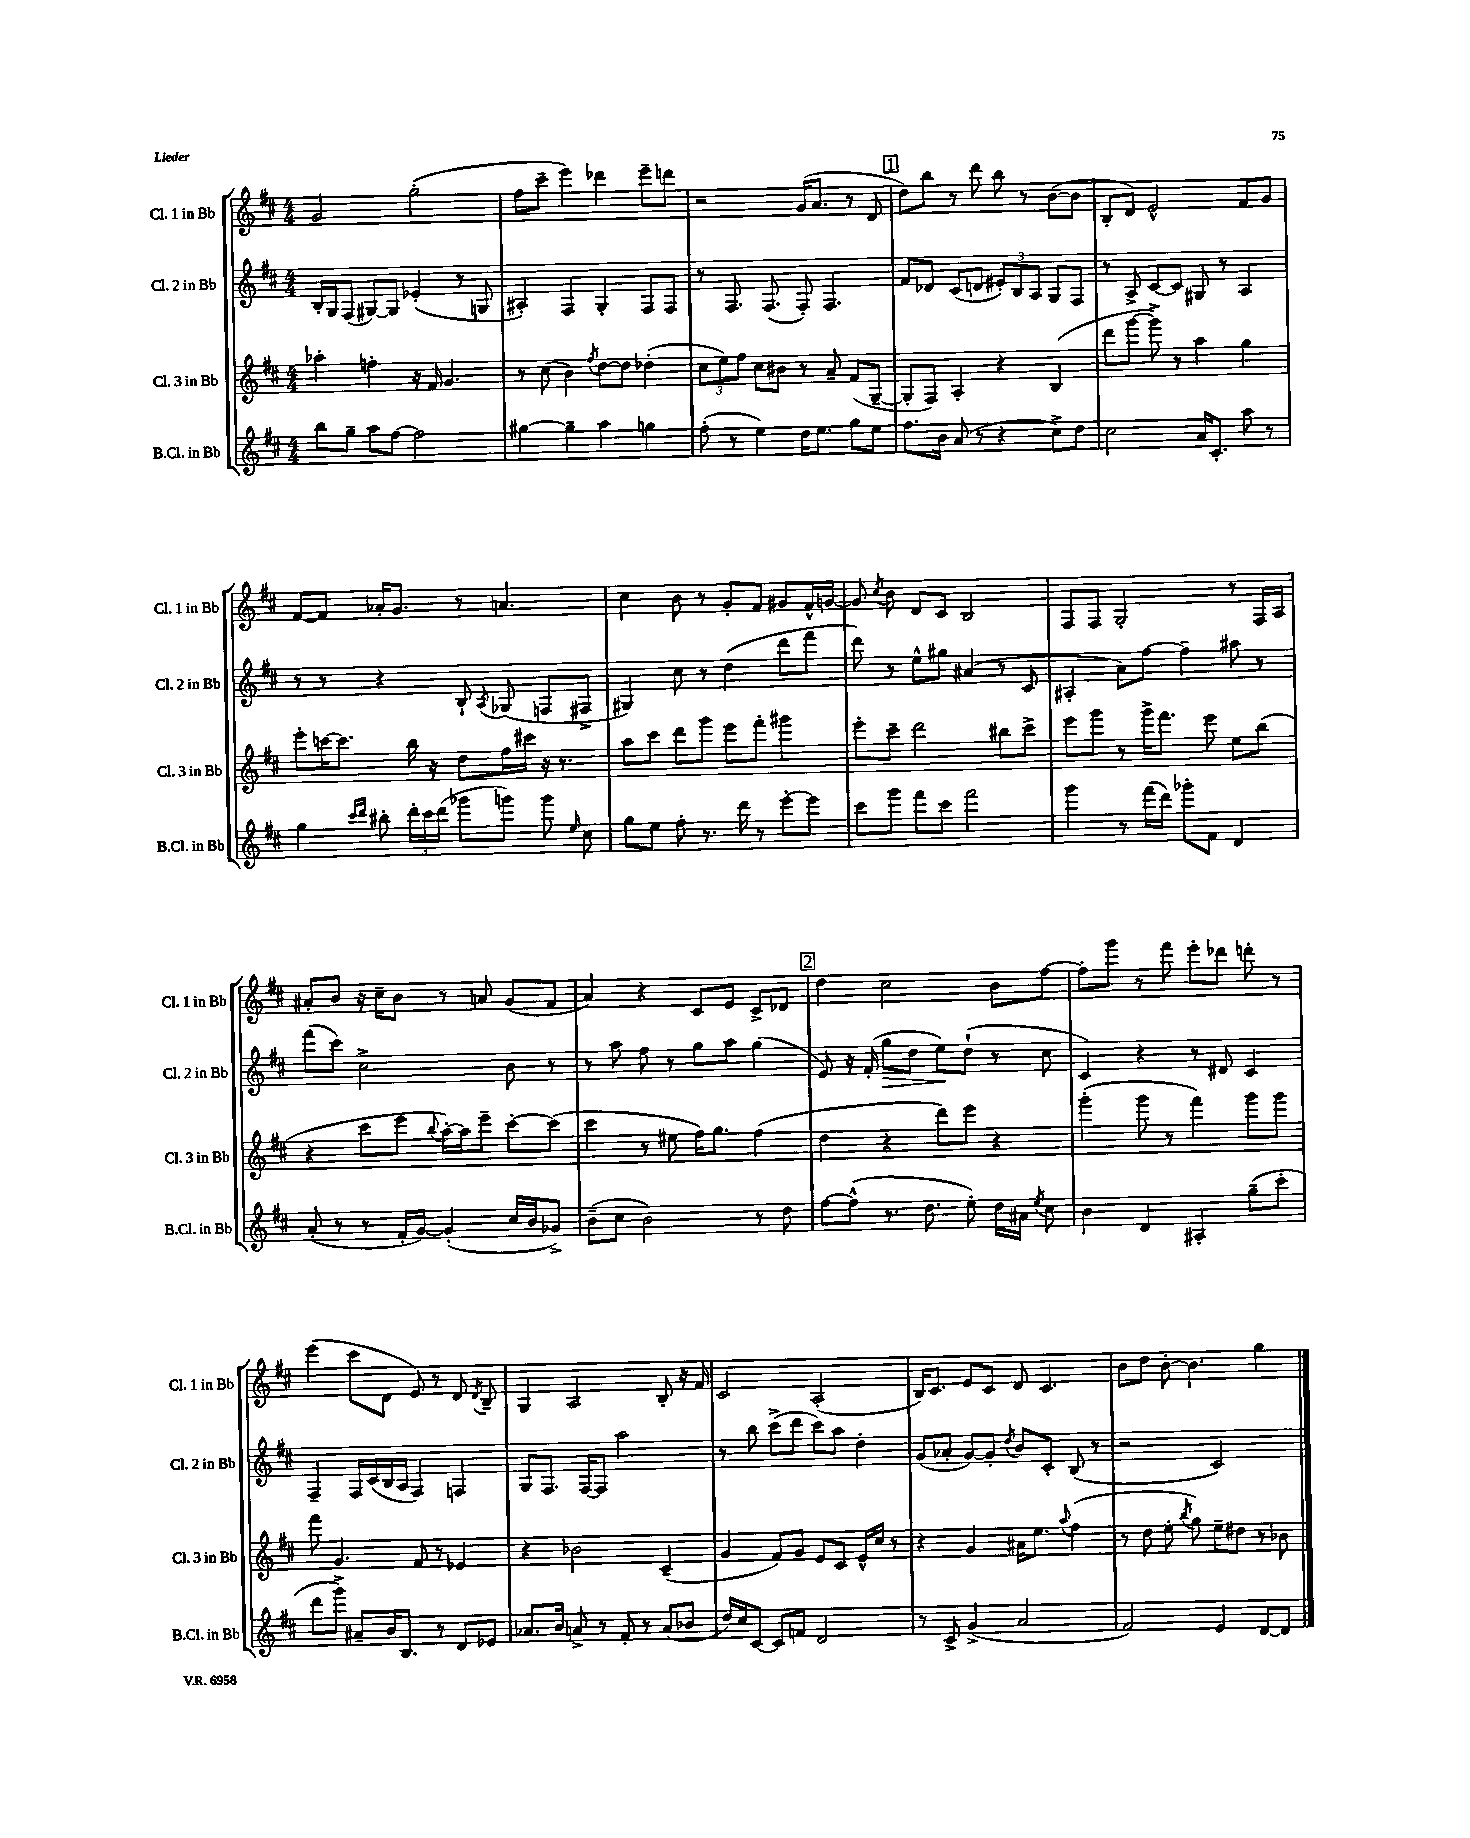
<<
\new StaffGroup <<
\new Staff = "s0" \with { instrumentName = "Cl. 1 in Bb" shortInstrumentName = "Cl. 1 in Bb" } {
    \clef treble \key d \major \numericTimeSignature \time 4/4
    \autoBeamOff g'2 g''2-.( |
    fis''8[ cis'''8]-- e'''4) des'''4 e'''8[-- d'''8] |
    r2 g'16[( a'8.] r8 d'8 |
    \mark \markup { \box "1" } d''8[) b''8] r8 d'''8 b''8 r8 b'8[~( b'8] |
    b8[-. d'8]) e'2-^ fis'8[ g'8] |
    fis'8[~ fis'8] aes'16[-. g'8.] r8 a'4. |
    cis''4 b'8 r8 g'8[-. fis'8] gis'8[ fis'16-^ g'16]~ |
    g'8 \acciaccatura { cis''8 } b'8 d'8[ cis'8] b2 |
    fis8[ fis8] g2-. r8 fis16[ a16] |
    ais'8[-. b'8] r16 cis''16[-- b'8] r8 a'8 g'8[( fis'8] |
    a'4) r4 cis'8[ e'8] cis'8[-> des'8] |
    \mark \markup { \box "2" } d''4 cis''2 b'8[ fis''8]~ |
    fis''8[-. g'''8] r8 fis'''8 e'''8[-. des'''8] d'''8-. r8 |
    e'''4( cis'''8[ d'8] e'8) r8 d'8 \acciaccatura { d'8 } b8-- |
    g4 a2 b8-. r16 fis'16 |
    cis'2 a2-.( |
    b16[) cis'8.] e'8[ cis'8] d'8 cis'4. |
    b'8[ d''8] b'8~-. b'4. g''4 \bar "|." |
}
\new Staff = "s1" \with { instrumentName = "Cl. 2 in Bb" shortInstrumentName = "Cl. 2 in Bb" } {
    \clef treble \key d \major \numericTimeSignature \time 4/4
    \autoBeamOff b16[-. g16 fis8]( gis8[~) gis8] ees'4-.( r8 g8 |
    ais4-.) fis4 g4-. fis8[ fis8] |
    r8 fis8. fis8.( fis8-.) fis4. |
    \mark \markup { \box "1" } fis'8[ des'8] cis'8[( d'8] \tuplet 3/2 { eis'8[-.) b8 a8] } g8[ fis8] |
    r8 a8-> cis'8[~ cis'8] gis8 r8 a4 |
    r8 r8 r4 b8-! \acciaccatura { a8 } ges8( f8[ fis8]-> |
    gis4) cis''8 r8 d''4( d'''8[ fis'''8] |
    d'''8) r8 e''8[-^ gis''8] ais'4( r8 cis'8 |
    ais4-. a'8[) fis''8]~ fis''4-- ais''8 r8 |
    fis'''8[( cis'''8]) cis''2-> b'8 r8 |
    r8 a''8 fis''8 r8 g''8[ a''8] g''4( |
    \mark \markup { \box "2" } e'8) r16 fis'16-.( g''8[\> d''8] e''8[\!) d''8]-!( r8 cis''8 |
    cis'4) r4 r8 dis'8 cis'4 |
    fis4-- fis16[ cis'16( b16 a16] fis4) f4 |
    g8[ fis8.] fis16[~ fis8] a''2 |
    r8 b''8 cis'''8[->( d'''8] cis'''8[) a''8] d''4-. |
    g'8[( aes'8]-. g'8[~) g'8]-. \acciaccatura { d''8 } b'8[ cis'8]-. b8( r8 |
    r2 cis'2) \bar "|." |
}
\new Staff = "s2" \with { instrumentName = "Cl. 3 in Bb" shortInstrumentName = "Cl. 3 in Bb" } {
    \clef treble \key d \major \numericTimeSignature \time 4/4
    \autoBeamOff aes''4-. f''4-. r16 fis'16 g'4. |
    r8 cis''8( b'4) \acciaccatura { fis''8 } d''8[~ d''8] des''4-.( |
    \tuplet 3/2 { cis''8[ e''8) fis''8] } cis''8[ bis'8] r8 a'8-- fis'8[( g8]~-- |
    \mark \markup { \box "1" } g8[-. fis8]) a4-. r4 b4( |
    d'''8[ g'''8]~ g'''8->) r8 a''4 g''4 |
    e'''8[-. c'''16~ c'''8.] b''16 r16 d''8[ fis''16 cis'''16] r16 r8. |
    a''8[ cis'''8] d'''8[ g'''8] e'''8[ fis'''8]-. gis'''4 |
    e'''8[-. cis'''8]-- d'''2 bis''8[ cis'''8]-> |
    e'''8[ g'''8] r8 g'''16[-> fis'''8.] e'''8 e''8[ b''8]( |
    r4 cis'''8[ e'''8] \appoggiatura { b''8 } a''16[~-.) a''16 e'''8]-- cis'''8[~-. cis'''8]( |
    cis'''4 r8 eis''8 fis''16[) g''8.] fis''4( |
    \mark \markup { \box "2" } d''4 r4 d'''8[) e'''8] r4 |
    g'''4-.( g'''8 r8 fis'''4) g'''8[ g'''8] |
    fis'''8 g'4. fis'8 r8 ees'4 |
    r4 bes'2 cis'4--( |
    g'4 fis'8[) g'8] e'8[ cis'8] e'16[-^ cis''16] r8 |
    r4 g'4 ais'16[ e''8.] \appoggiatura { a''8 } fis''4( |
    r8 d''8 e''8-. \acciaccatura { b''8 } g''8) e''8[-- dis''8] r8 bes'8 \bar "|." |
}
\new Staff = "s3" \with { instrumentName = "B.Cl. in Bb" shortInstrumentName = "B.Cl. in Bb" } {
    \clef treble \key d \major \numericTimeSignature \time 4/4
    \autoBeamOff b''8[ g''8]-- a''8[ fis''8]~ fis''2 |
    gis''4~ gis''4-- a''4 g''4 |
    fis''8-.( r8 e''4) d''16[ e''8.] g''8[ e''8] |
    \mark \markup { \box "1" } fis''8.[ b'16] a'8( r8 r4 cis''8[->) d''8] |
    cis''2 a'16[ cis'8.]-. a''8 r8 |
    g''4 \grace { cis'''16[ d'''16] } bis''8-. \tuplet 3/2 { d'''16[-. cis'''16 d'''16]( } ges'''8[ g'''8]) g'''8 \grace { e''16 } cis''8 |
    g''8[ e''8] fis''8-. r8. d'''16 r8 e'''8[~-. e'''8] |
    cis'''8[ g'''8] fis'''8[ cis'''8] fis'''2 |
    g'''4 r8 fis'''16[( d'''16]) ges'''8[-. fis'8] d'4 |
    a'8-.( r8 r8 fis'16[-. g'16]~) g'4-.( cis''16[ b'16 ges'8]->) |
    b'8[--( cis''8] b'2) r8 d''8 |
    \mark \markup { \box "2" } fis''8[~ fis''8]-^( r8. d''8. e''8-.) d''16[ ais'16] \acciaccatura { e''8 } cis''8 |
    b'4 d'4 ais4-. g''8[--( cis'''8]-. |
    d'''8[ g'''8]->) ais'8[-- b'16 b8.] r8 d'8[ ees'8] |
    aes'8.[ b'16] a'8-> r8 fis'8-. r8 a'8[( bes'8] |
    d''16[) cis''16 cis'8]~ cis'8[ f'8] d'2 |
    r8 cis'8-> g'4->( a'2 |
    fis'2) e'4 d'8[~ d'8] \bar "|." |
}
>>
>>
\layout { \context { \Score \remove "Bar_number_engraver" } }
